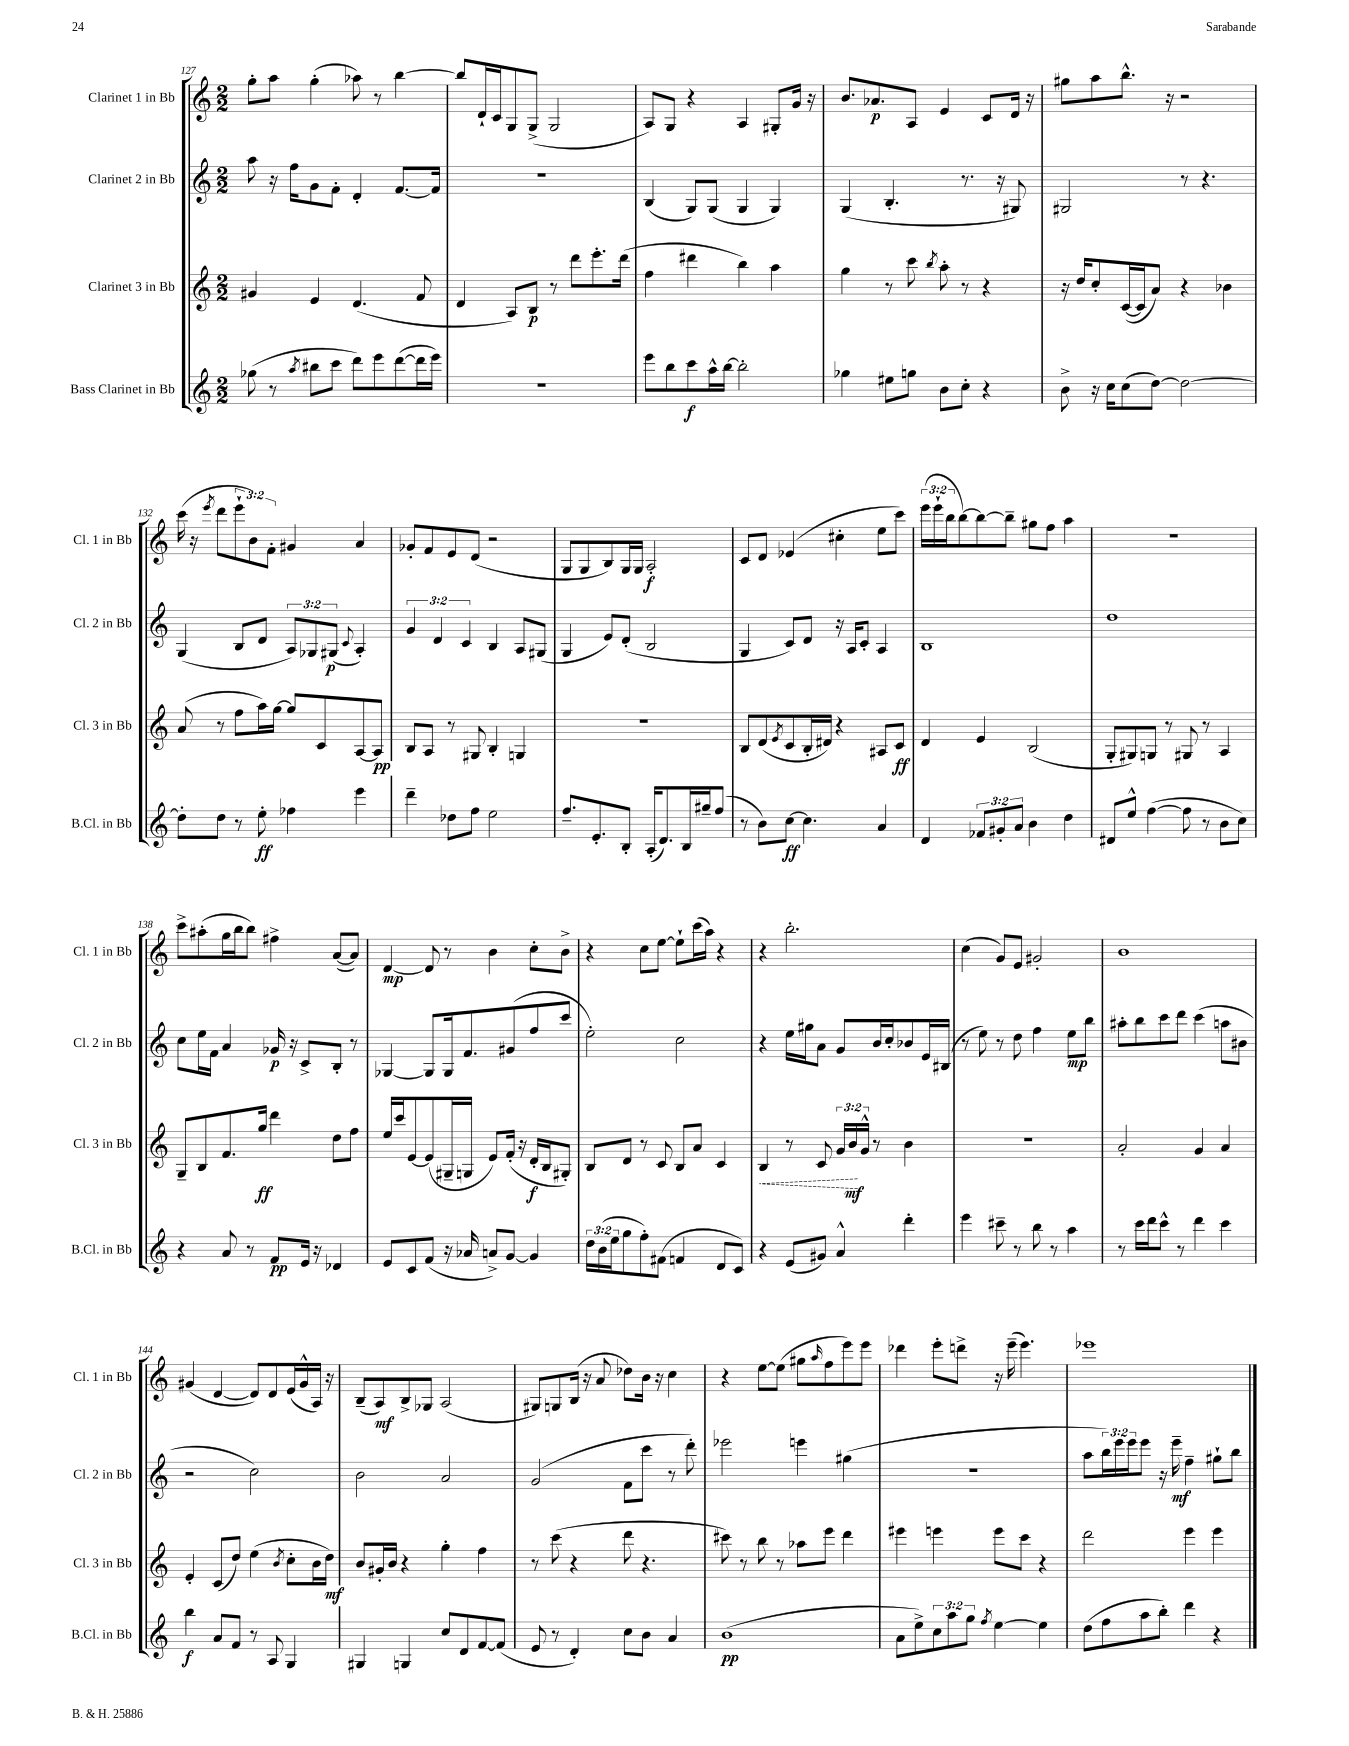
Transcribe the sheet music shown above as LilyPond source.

<<
\new StaffGroup <<
\new Staff = "s0" \with { instrumentName = "Clarinet 1 in Bb" shortInstrumentName = "Cl. 1 in Bb" } {
    \clef treble \key c \major \numericTimeSignature \time 2/2 \override Staff.TupletNumber.text = #tuplet-number::calc-fraction-text
    g''8-. a''8 g''4-.( aes''8) r8 b''4~ |
    b''8 d'16-! c'16 g8 g8->( g2 |
    a8) g8 r4 a4 gis8-. g'16 r16 |
    b'8. aes'8.\p a8 e'4 c'8 d'16 r16 |
    gis''8 a''8 b''8.-^ r16 r2 |
    c'''16( r16 \acciaccatura { e'''8 } d'''8 \tuplet 3/2 { e'''8-! b'8) f'8-. } gis'4 a'4 |
    ges'8-. f'8 e'8 d'8( r2 |
    g8 g8 b8) g16 g16 a2-.\f |
    c'8 d'8 ees'4( cis''4-. e''8 c'''8) |
    \tuplet 3/2 { e'''16( e'''16-! b''16 } b''8~) b''8~ b''8-- gis''8 f''8 a''4 |
    R1 |
    c'''8-> ais''8-.( g''16 b''16 b''8) fis''4-> a'8~( a'8) |
    d'4~\mp d'8 r8 b'4 c''8-. b'8-> |
    r4 c''8 e''8~ e''8-! c'''16( a''16) r4 |
    r4 b''2.-. |
    c''4( g'8) e'8 gis'2-. |
    b'1 |
    gis'4( d'4~ d'8) d'8 e'16( gis'16-^ a16) r16 |
    b8--( a8\mf) b8-> ges8 a2( |
    gis8) g8 b16( r16 a'8 des''8) b'16 r16 c''4 |
    r4 e''8~ e''8( gis''8 \grace { a''16 } f''8 e'''8) e'''8 |
    des'''4 e'''8-. d'''8-> r16 e'''16--( e'''4.) |
    ees'''1 \bar "|." |
}
\new Staff = "s1" \with { instrumentName = "Clarinet 2 in Bb" shortInstrumentName = "Cl. 2 in Bb" } {
    \clef treble \key c \major \numericTimeSignature \time 2/2 \override Staff.TupletNumber.text = #tuplet-number::calc-fraction-text
    a''8 r16 f''16 g'8 f'8-. d'4-. f'8.~ f'16 |
    R1 |
    b4( g8) g8( g4 g4) |
    g4( b4.-. r8. r16 gis8) |
    gis2 r8 r4. |
    g4( b8 d'8 \tuplet 3/2 { a8) ges8 gis8\p( } \appoggiatura { c'8 } a4-.) |
    \tuplet 3/2 { g'4 d'4 c'4 } b4 a8 gis8( |
    g4 e'8) d'8-.( b2 |
    g4 c'8) d'8 r16 a16 c'8-. a4 |
    b1 |
    d''1 |
    c''8 e''16 f'16 a'4 ges'16\p r16 c'8-> b8-. r8 |
    ges4~ ges8 ges16 f'8. gis'8( f''8 c'''8 |
    e''2-.) c''2 |
    r4 e''16 gis''16 a'8 g'8 b'16 c''16-. bes'8 e'16 bis16( |
    r8 e''8) r8 d''8 f''4 e''8\mp b''8 |
    ais''8-. b''8 c'''8 d'''8 c'''4( a''8 bis'8 |
    r2 c''2) |
    b'2 a'2 |
    g'2( f'8 c'''8 r8 d'''8-.) |
    ees'''2 e'''4 gis''4( |
    R1 |
    a''8 \tuplet 3/2 { b''16) e'''16 e'''16 } e'''8 r16 e'''16--\mf f''4-- gis''8-! b''8 \bar "|." |
}
\new Staff = "s2" \with { instrumentName = "Clarinet 3 in Bb" shortInstrumentName = "Cl. 3 in Bb" } {
    \clef treble \key c \major \numericTimeSignature \time 2/2 \override Staff.TupletNumber.text = #tuplet-number::calc-fraction-text
    gis'4 e'4 d'4.( f'8 |
    d'4 a8) b8\p r8 d'''8 e'''8.-. d'''16( |
    f''4 dis'''4 b''4) a''4 |
    g''4 r8 c'''8 \acciaccatura { b''8 } a''8-. r8 r4 |
    r16 d''16 c''8-. c'16~( c'16 a'8) r4 bes'4 |
    a'8( r8 f''8 a''16) g''16~ g''8 c'8 a8~ a8\pp |
    b8 a8 r8 gis8 b4-. g4 |
    R1 |
    b8 d'8( \acciaccatura { e'8 } c'8 b16-. dis'16) r4 ais8 c'8\ff |
    d'4 e'4 b2( |
    g8-. gis8) g8 r8 gis8 r8 a4 |
    g8-- b8 f'8. g''16\ff d'''4 d''8 f''8 |
    e''16 c'''16 e'8~ e'8( gis16-- g16 e'8) f'16-.( r16 d'16-.\f b16 gis8-.) |
    b8 d'8 r8 c'8 b8 a'8 c'4 |
    \once \override Hairpin.style = #'dashed-line b4\< r8 c'8 \tuplet 3/2 { g'16 b'16\mf\! g'16-^ } r8 b'4 |
    r1 |
    a'2-. g'4 a'4 |
    e'4-. c'8( d''8) e''4( \acciaccatura { b'8 } c''8-. b'16 d''16\mf) |
    b'8 gis'16-. b'16 r4 g''4-. f''4 |
    r8 c'''8( r4 d'''8 r4. |
    cis'''8) r8 b''8 r8 aes''8 e'''8 d'''4 |
    eis'''4 e'''4 e'''8 c'''8 r4 |
    d'''2 e'''4 e'''4 \bar "|." |
}
\new Staff = "s3" \with { instrumentName = "Bass Clarinet in Bb" shortInstrumentName = "B.Cl. in Bb" } {
    \clef treble \key c \major \numericTimeSignature \time 2/2 \override Staff.TupletNumber.text = #tuplet-number::calc-fraction-text
    ges''8( r8 \acciaccatura { a''8 } bis''8 c'''8 d'''8) e'''8 d'''8~( d'''16 e'''16) |
    r1 |
    e'''8 b''8 c'''8\f a''16-^ b''16~ b''2-. |
    ges''4 eis''8 g''8 b'8 c''8-. r4 |
    b'8-> r16 c''16 c''8( d''8~) d''2~ |
    d''8-. d''8 r8 e''8-.\ff fes''4 e'''4 |
    d'''4-- des''8 f''8 e''2 |
    f''8.-- e'8.-. b8-. a16-.( d'8.) b16 gis''16-- f''8( |
    r8 b'8) c''8~\ff c''4. a'4 |
    d'4 \tuplet 3/2 { fes'8 gis'8-. a'8 } b'4 d''4 |
    dis'8 e''8-^ f''4~( f''8 r8 b'8 c''8) |
    r4 a'8 r8 f'8\pp e'16 r16 des'4 |
    e'8 c'8 f'8( r16 aes'16 a'8->) g'8~ g'4 |
    \tuplet 3/2 { d''16 b'16( e''16 } g''8 f''8-.) fis'8( f'4 d'8 c'8) |
    r4 e'8( gis'8) a'4-^ d'''4-. |
    e'''4 cis'''8-- r8 b''8 r8 a''4 |
    r8 c'''16 d'''16 c'''8-^ r8 d'''4 c'''4 |
    b''4\f a'8 f'8 r8 a8 g4 |
    gis4 g4 c''8 d'8 f'8~ f'8( |
    e'8 r8 d'4-.) c''8 b'8 a'4 |
    b'1\pp( |
    a'8 e''8->) \tuplet 3/2 { c''8 a''8 g''8 } \acciaccatura { f''8 } e''4~ e''4 |
    d''8( f''8 a''8 b''8-.) d'''4 r4 \bar "|." |
}
>>
>>
\layout { \context { \Score currentBarNumber = #127 } }
